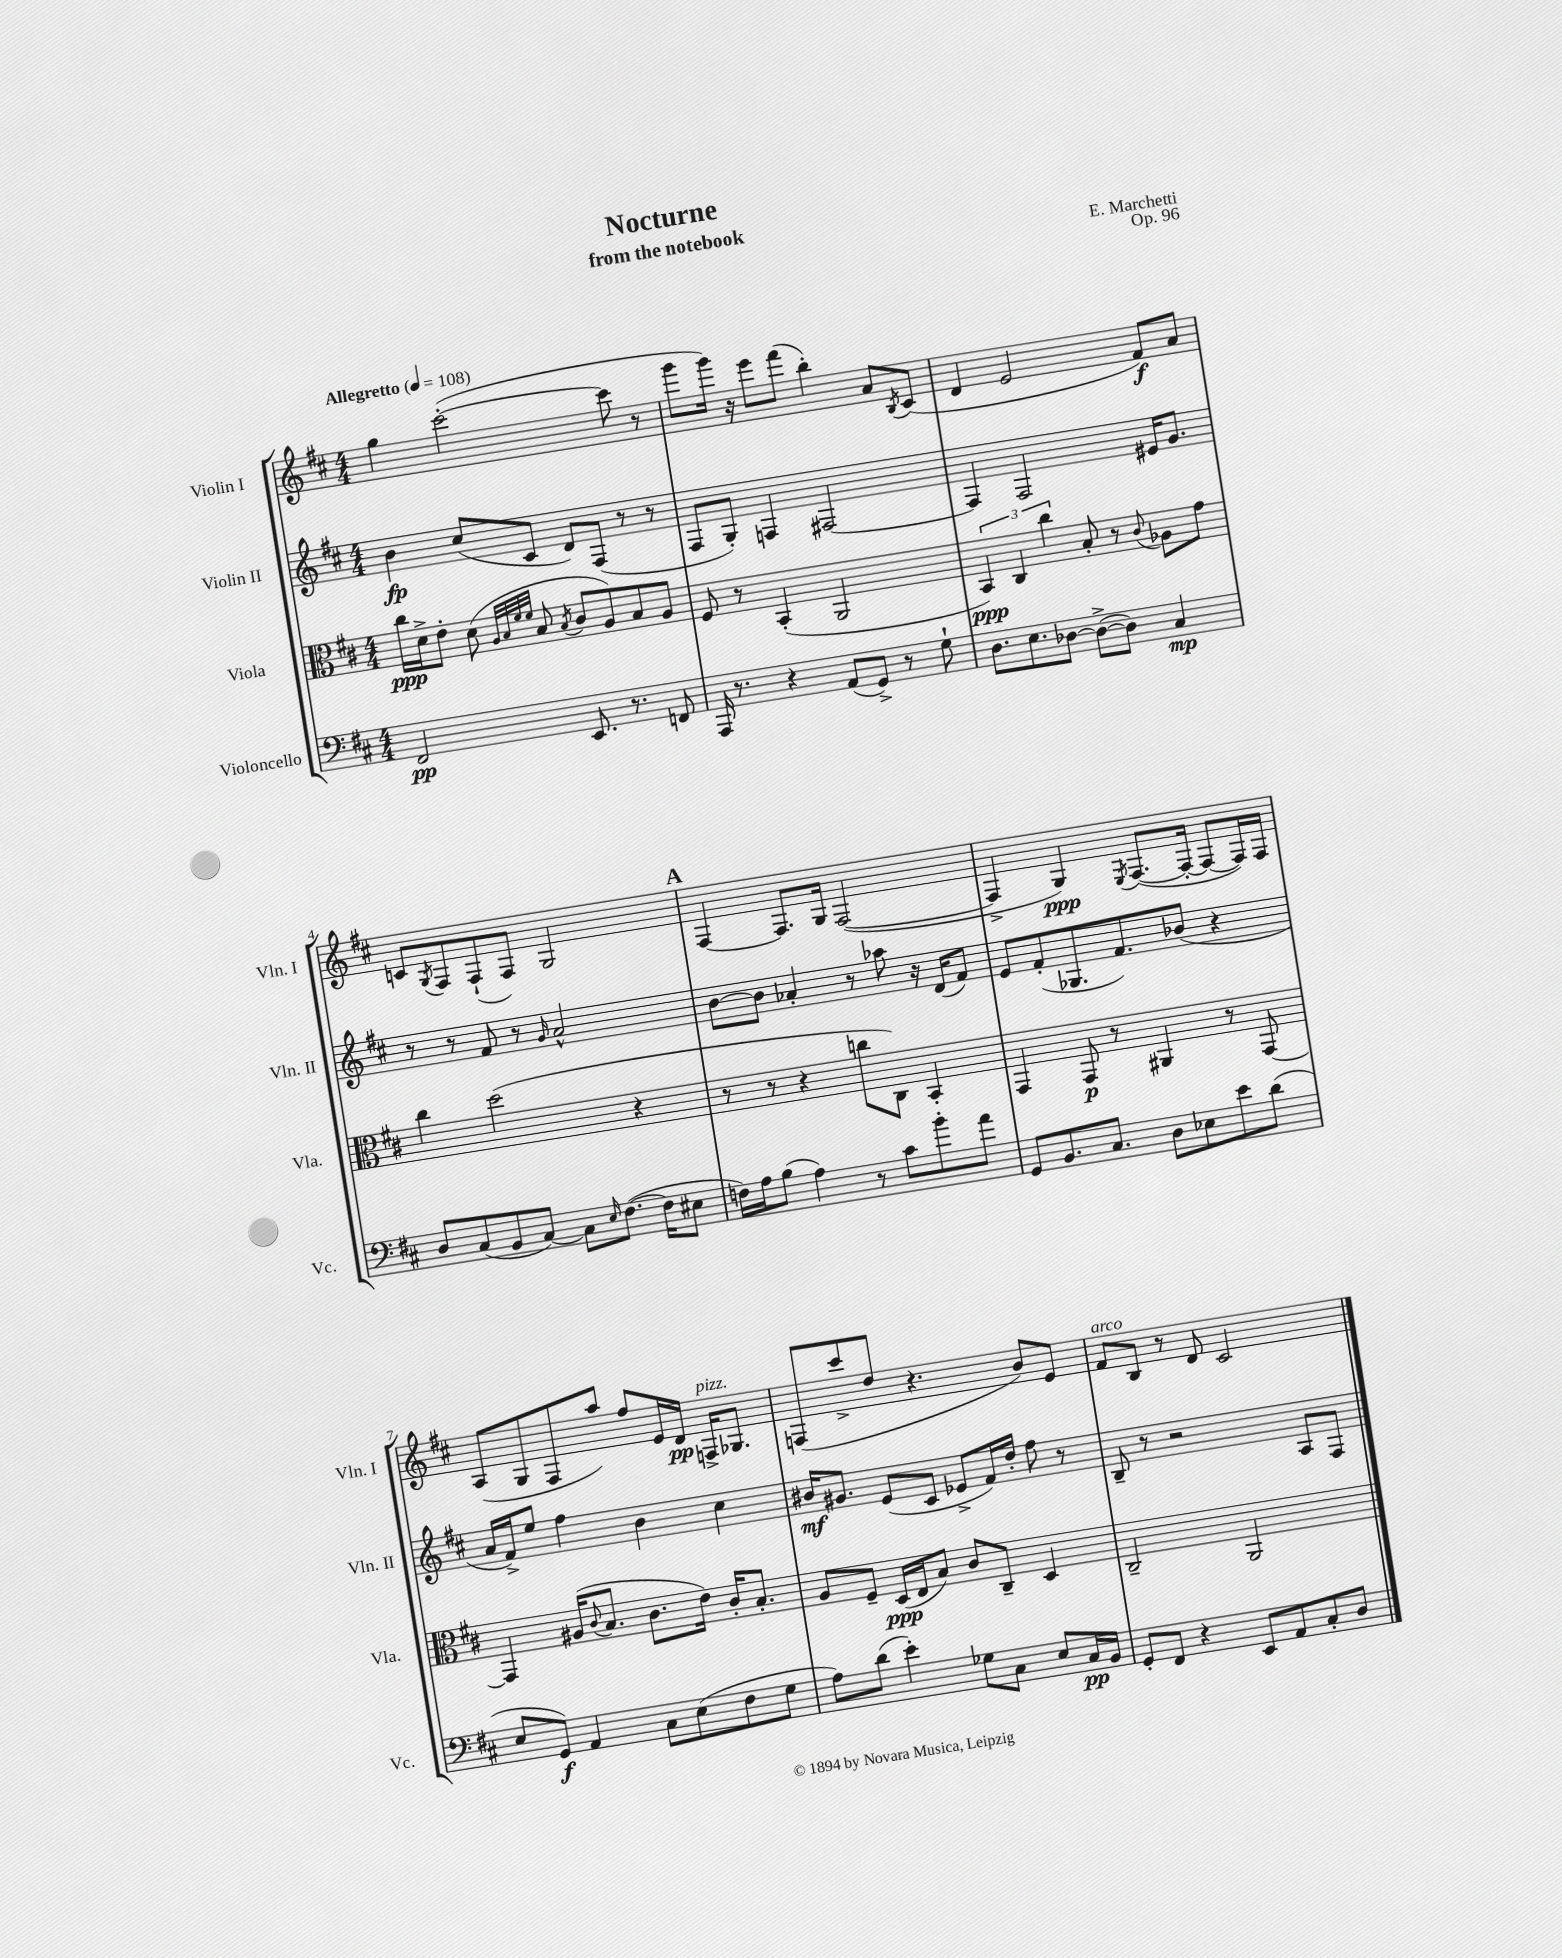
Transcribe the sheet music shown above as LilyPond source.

\header { title = "Nocturne" composer = "E. Marchetti" subtitle = "from the notebook" opus = "Op. 96" }
<<
\new StaffGroup <<
\new Staff = "s0" \with { instrumentName = "Violin I" shortInstrumentName = "Vln. I" } {
    \clef treble \key d \major \numericTimeSignature \time 4/4 \tempo "Allegretto" 4 = 108
    g''4 cis'''2~-.( cis'''8 r8 |
    g'''8 g'''16) r16 e'''8 fis'''8( b''4-.) a'8 \acciaccatura { b8 } cis'8( |
    d'4 e'2 fis'8\f) a'8 |
    c'8 \acciaccatura { g8 } fis8 fis8-!( fis8) g2 |
    \mark \markup { \bold "A" } fis4~ fis8. g16 fis2~( |
    fis4-> g4\ppp) \acciaccatura { e8 } fis8.~( fis16~-. fis8~ fis16) fis16 |
    a8( g8 fis8 a''8) fis''8 e'16 d'16\pp f16->^\markup { \italic "pizz." } ges8. |
    f8( cis'''8-> d''8 r4. b'8) e'8 |
    fis'8^\markup { \italic "arco" } b8 r8 d'8 cis'2 \bar "|." |
}
\new Staff = "s1" \with { instrumentName = "Violin II" shortInstrumentName = "Vln. II" } {
    \clef treble \key d \major \numericTimeSignature \time 4/4
    b'4\fp cis''8( cis'8 d'8) fis8( r8 r8 |
    fis8 g8-.) f4 fis2~ |
    fis4 fis2 eis'16 g'8. |
    r8 r8 fis'8 r8 \grace { g'16 } a'2-^ |
    \mark \markup { \bold "A" } b'8~ b'8 aes'4-. r8 aes''8 r16 d'16( fis'8) |
    e'8 fis'8-.( ges8. fis'8.) bes'8( r4 |
    a'16 fis'16->) e''8 fis''4 b'4 cis''4 |
    bis'16\mf gis'8. e'8( cis'8 ees'8-> fis'16) d''16-. fis''8 r8 |
    b8-- r8 r2 a8 fis8 \bar "|." |
}
\new Staff = "s2" \with { instrumentName = "Viola" shortInstrumentName = "Vla." } {
    \clef alto \key d \major \numericTimeSignature \time 4/4
    cis''16\ppp d'16-> e'8-. d'8( \grace { a32 b32 fis'32 fis'32 } b8 \acciaccatura { b8 } cis'8 a8) b8 a8 |
    fis8 r8 b,4-.( a,2 |
    \tuplet 3/2 { b,4\ppp) cis4 cis''4 } b8-. r8 \appoggiatura { cis'8 } aes8 g'8 |
    cis''4 d''2( r4 |
    \mark \markup { \bold "A" } r8 r8 r4 c''8 cis8) b,4-. |
    g,4 g,8\p r8 ais,4 r8 g,8~ |
    g,4 ais16( \appoggiatura { cis'8 } b8. cis'8. e'16) cis'16-. b8.-. |
    a8 fis8-- d16\ppp( e16 b8) cis'8 cis8-- d4 |
    cis2-- a,2 \bar "|." |
}
\new Staff = "s3" \with { instrumentName = "Violoncello" shortInstrumentName = "Vc." } {
    \clef bass \key d \major \numericTimeSignature \time 4/4
    fis,2\pp e,8. r8. f,8 |
    a,,16 r8. r4 a,8( g,8->) r8 g8-! |
    d8. e8. des8~ des8~->( des8) cis4\mp |
    d8 cis8( b,8 cis8~) cis8 \grace { e16 } fis8.~( fis16 eis8 |
    \mark \markup { \bold "A" } f16) a16 b8( a4) r8 cis'8 b'8-. a'8 |
    g,8 b,8. cis8. d8 ees8 e'8 d'8( |
    e8 g,8\f) a,4 cis8 e8( fis8 g8 |
    a8) d'8( e'4-.) ges8 cis8 e8 cis16\pp b,16 |
    g,8-. fis,8 r4 e,8 a,8 cis8-. d8 \bar "|." |
}
>>
>>
